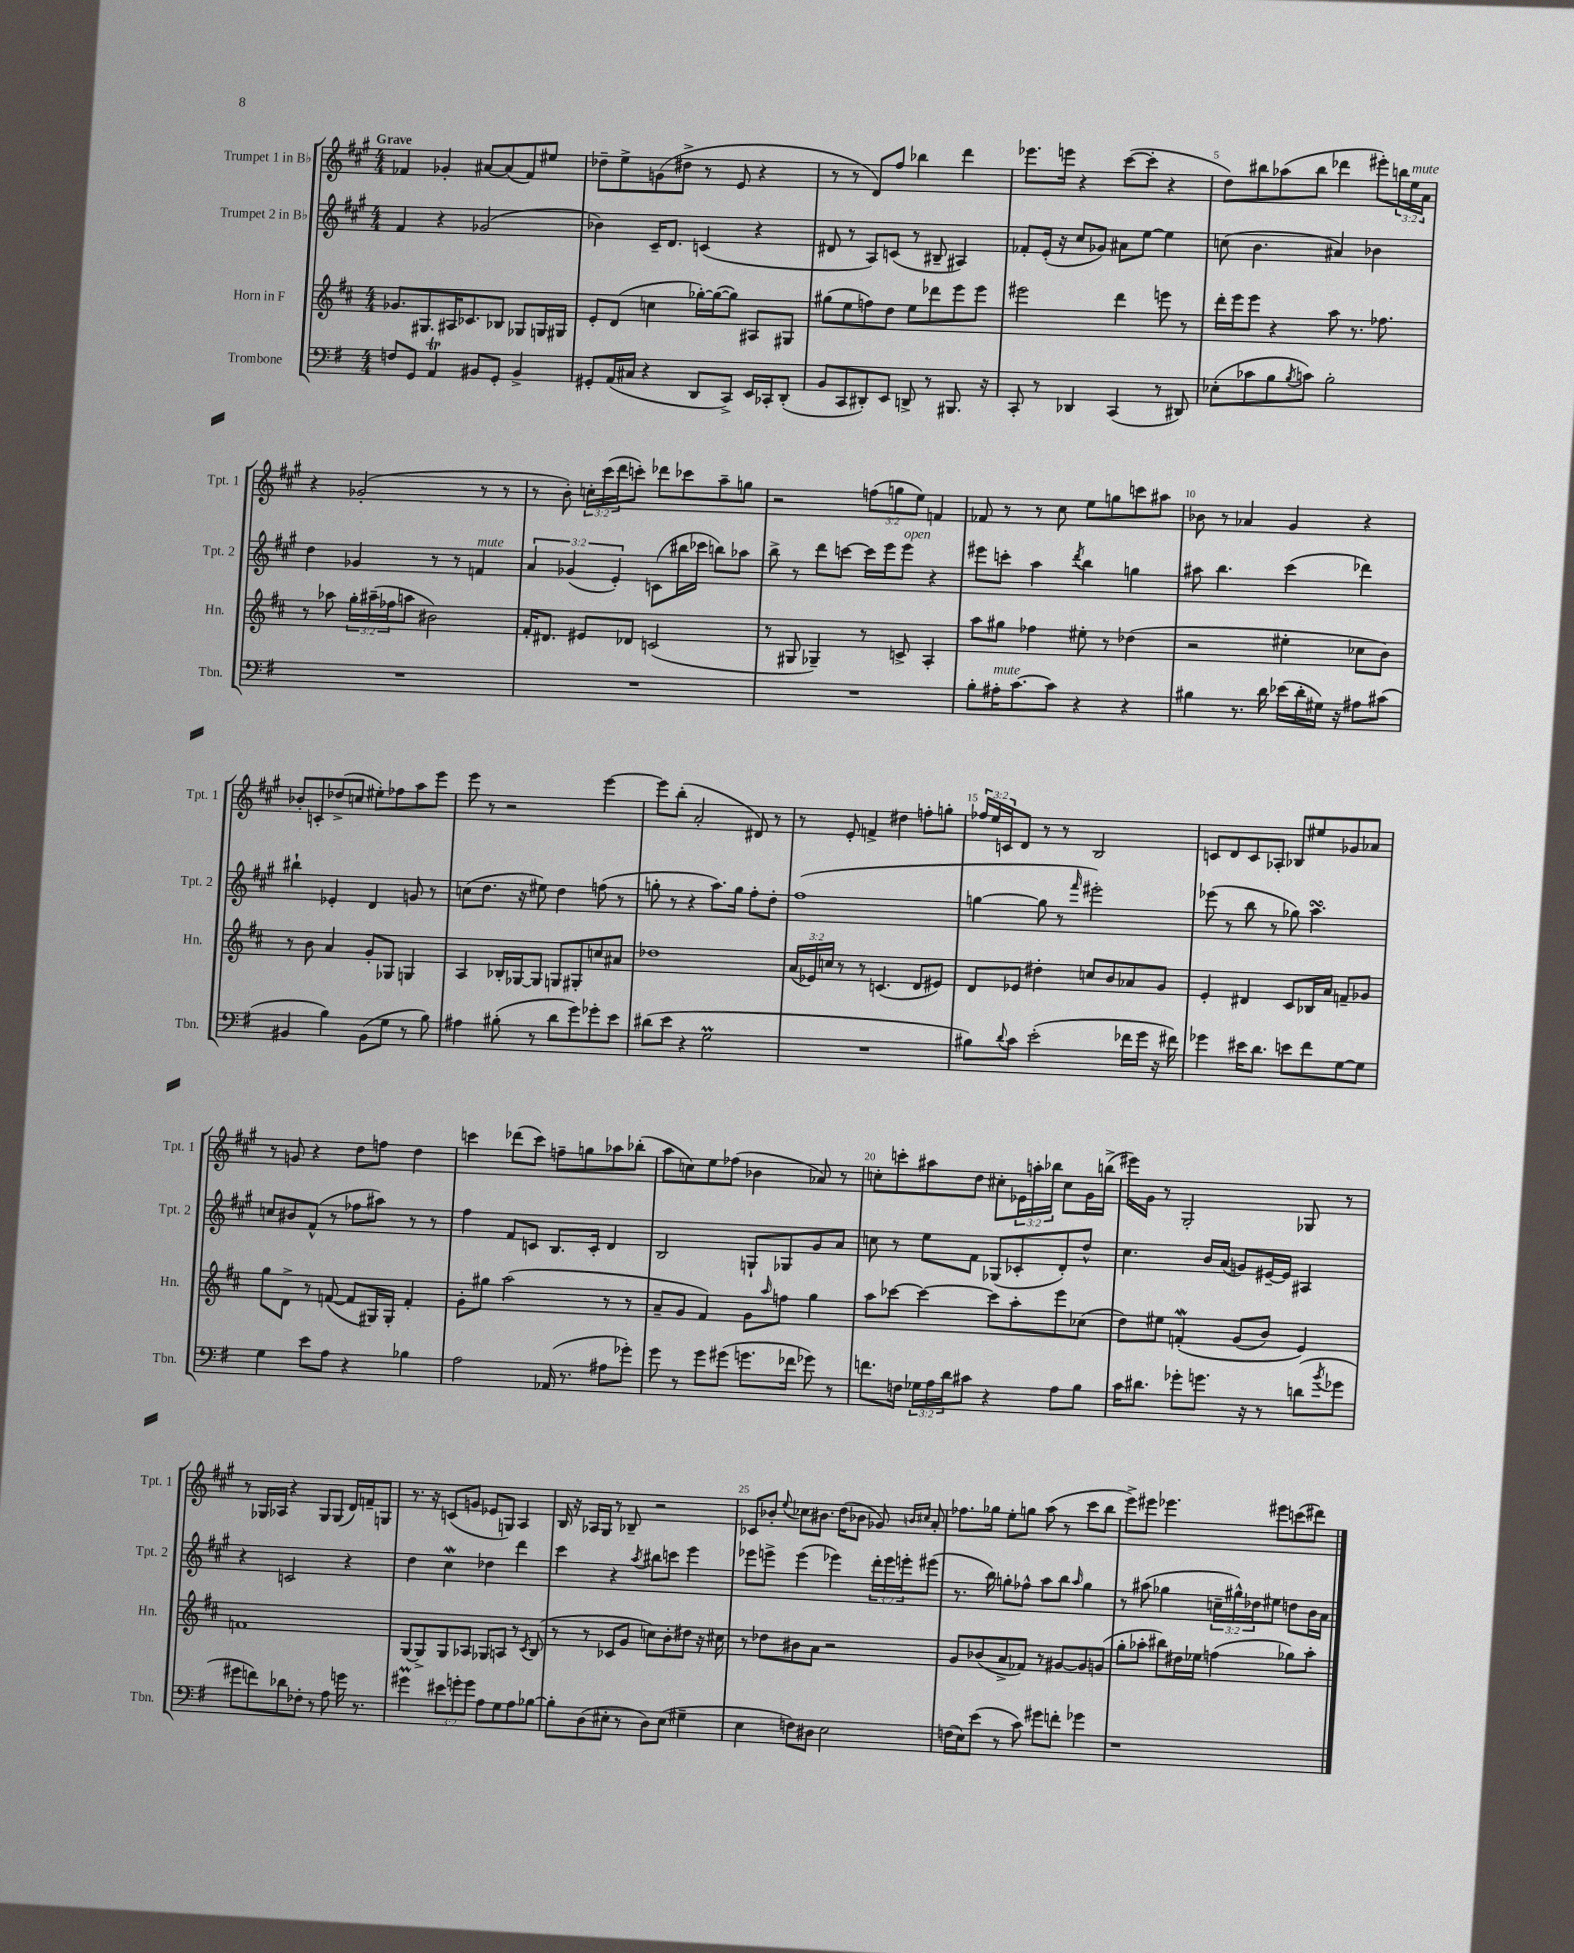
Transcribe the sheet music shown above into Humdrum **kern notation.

**kern	**kern	**kern	**kern
*part4	*part3	*part2	*part1
*staff4	*staff3	*staff2	*staff1
*I"Trombone	*I"Horn in F	*I"Trumpet 2 in B♭	*I"Trumpet 1 in B♭
*I'Tbn.	*I'Hn.	*I'Tpt. 2	*I'Tpt. 1
*clefF4	*clefG2	*clefG2	*clefG2
*k[f#]	*k[f#c#]	*k[f#c#g#]	*k[f#c#g#]
*M4/4	*M4/4	*M4/4	*M4/4
=1	=1	=1	=1
!	!	!	!LO:TX:a:B:t=Grave
8Fn/L	8.g-X/L	4f#/	4f-X/
8GG/J	.	.	.
.	8.G#X/	.	.
4AAT/	.	4r	4g-X'/
.	16A#X/K	.	.
.	8.c-X/	.	.
8BB#X/L	.	(2g-X/	[8a#X/L
8GG'/J	8B-X/J	.	(8a#/]
4BB#^/	8G-X/L	.	8f-/)
.	16Gn/L	.	8ee#X/J
.	16G#X/JJ	.	.
=2	=2	=2	=2
8GG#X'/L	8e'/L	4b-X\)	8dd-X~\L
(16AA/L	(8d/J	.	8ee^\
16C#X/JJ	.	.	.
4r	4ccn\	16c#~/KL	(8gn\
.	.	8.d/J	.
.	.	.	8dd#X^\J
8DD/L	[16gg-X'\LL)	(4cn/	8r
.	(16gg-\J_	.	.
8CC^/J)	8gg-\J])	.	8e/
16EE/LL	8A#X/L	4r	4r
16CC-X'/J	.	.	.
(8DD'/J	8G#X/J	.	.
=3	=3	=3	=3
8BB/L	(8gg#X\L	8d#X/	8r
8CC/	8ee\	8r	8r
8DD#X'/)	8ffn\)	8A/L)	8d/L)
8EE/J	8dd\J	(8cn/J	8ff#/J
8DDn^/	8ee\L	8r	4bb-X\
8r	8ddd-X\	8B#X~/	.
8.BBB#X/	8eee\	4A#X/)	4ddd\
.	8eee\J	.	.
16r	.	.	.
=4	=4	=4	=4
8CC'/	2eee#X\	8f-X'/L	8.eee-X\L
8r	.	(16e'/Jk	.
.	.	16r	16eeen\Jk
4DD-X/	.	8cc#/L	4r
.	.	8g-X/J)	.
(4CC/	4ddd\	8a#X\L	([8ccc#\L
.	.	[8ee\J	8ccc#'\J]
8r	8eeen\	4ee\]	4r
8DD#X/)	8r	.	.
=5	=5	=5	=5
(8E-X'\L	16ddd'\LL	(8ccn\	8dd\L)
.	16eee\J	.	.
8c-X\	8eee\J	4.b\	8bb#X\
8B\	4r	.	(8aa-X\
8qB/	.	.	.
8cn\J)	.	.	8bb#\J
2B'\	8aa\	4a#X/)	4ddd-X\
.	8.r	.	.
.	.	4b-X\	8eee#X'\L)
.	8.ff-X\	.	.
.	.	.	24bbn\L
!	!	!	!LO:TX:a:i:t=mute
.	.	.	24ee\
.	.	.	24a\JJ
!!LO:LB:g=z
=6	=6	=6	=6
1r	8r	4dd\	4r
.	8aa-X\	.	.
.	24gg'\LL	4g-X/	(2g-X'/
.	(24aa#X~\	.	.
.	24ff-X\J	.	.
.	8aan\J	.	.
.	2b#X\)	8r	.
.	.	8r	.
!	!	!LO:TX:a:i:t=mute	!
.	.	4fn/	8r
.	.	.	8r
=7	=7	=7	=7
1r	16f#'/KL	6a/	8r
.	8.d#X/J	.	.
.	.	.	8b'\)
.	.	(6g-X/	.
.	8e#X/L	.	24ccn'\LL
.	.	.	(24ccc#\
.	.	6e'/)	24ddd\J
.	8d-X/J	.	8cccn'\J)
.	(2cn/	(8cn\L	8ddd-X\L
.	.	16bb#X\L	8ccc-X\
.	.	16ccc-X\JJ	.
.	.	8bbn\L)	8aa~\
.	.	8aa-X\J	8ggn\J
=8	=8	=8	=8
1r	8r	8bb^\	2r
.	8G#X/	8r	.
.	4G-X~/)	8ddd\L	.
.	.	[8cccn\J	.
.	8r	16ccc\LL]	(12ffn\L
.	.	16eee\J	.
.	.	.	12ggn\
!	!	!LO:TX:a:i:t=open	!
.	8cn^/	8eee\J	.
.	.	.	12ee\J)
.	4A'/	4r	4fn/
=9	=9	=9	=9
8B'\L	8aa\L	8eee#X\L	8f-X/
!LO:TX:a:i:t=mute	!	!	!
16A#X'\K	8gg#X\J	8cccn'\J	8r
[8.c\	.	.	.
.	4ff-X\	4aa\	8r
8c\J]	.	.	8cc#\
.	.	8qddd/	.
4r	8ee#X'\	4bb\	8ee\L
.	8r	.	8ggn\
4r	(4dd-X\	4ggn\	8cccn\
.	.	.	8aa#X\J
=10	=10	=10	=10
4B#X\	2r	8aa#X\	8b-X\
.	.	4.bb\	8r
8.r	.	.	4a-X/
16d\	.	.	.
(16e-X\LL	4ee#X'\	(4ccc#\	4g#/
16d'\	.	.	.
16G#X\JJ)	.	.	.
16r	.	.	.
8A#X\L	8cc-X\L	4ddd-X\)	4r
(8c#X\J	8b\J)	.	.
!!LO:LB:g=z
=11	=11	=11	=11
4BB#X/	8r	4bb#X`\	8b-X'/L
.	8b\	.	8cn'/
4B\)	4a/	4e-X'/	(8dd-X^/
.	.	.	8ccn/J
(8BB#\L	8g'/L	4d/	8ee#X'\L)
8G\J	8G-X/J	.	8ff-X\
8r	4Gn/	8gn/	8aa\
8B\)	.	8r	8eee\J
=12	=12	=12	=12
4A#X\	4A/	(8ccn\L	8eee\
.	.	8.dd\J	8r
(8B#X'\	16B-X'/LL	.	2r
.	[16G-X/J	16r	.
8r	8G-/J]	8ee#X\)	.
8d\L	8Gn/L	4dd\	.
8g\)	8G#X'/	.	.
8g-X'\	8ccn/	(8ffn\	[4eee\
8e\J	8a#X/J	8r	.
=13	=13	=13	=13
(8d#X\L	1dd-X	8ggn'\	8eee\L]
8e\J	.	8r	(8bb'\J
4r	.	4r	2a'/
2GM\	.	8.aa\L)	.
.	.	16gg\Jk	.
.	.	8ff#'\L	8d#X/)
.	.	8dd'\J	8r
=14	=14	=14	=14
1r	(24a/LL	(1ff#	8r
.	24e-X/)	.	.
.	24ccn/JJ	.	.
.	8r	.	8e'/
.	8r	.	4fn^/
.	(4.cn/	.	.
.	.	.	4dd#X\
.	8d/L	.	8ffn'\L
.	8e#X/J)	.	8ggn'\J
=15	=15	=15	=15
8B#X\L)	8d/L	[4ggn\	24ff-X/LL
.	.	.	24ee/
.	.	.	24cn/J
8qqd/	.	.	.
8c\J	8e-X/J	.	8d/J
(2e'\	4dd#X'\	8gg\]	8r
.	.	8r	8r
.	.	16qqfff#/	.
.	8ccn/L	2eee#X'\)	2B/
.	8b/	.	.
16f-X\LL	8a-X/	.	.
16g\JJ	.	.	.
16r	8g/J	.	.
16f#X\)	.	.	.
=16	=16	=16	=16
4g-X\	4e'/	(8eee-X\	8cn/L
.	.	8r	8d/
16e#X\KL	4d#X/	8bb\	8c/
8.d\J	.	.	.
.	.	8r	8A-X'/J
8en\L	8c#/L	8gg-X\)	8B-X/L
8f#\	16B-X/L	4.aasSSs\	8ee#X/
.	16a/JJ	.	.
[8G\	8fn~/L	.	8g-X/
8G\J]	8g-X/J	.	8a-X/J
!!LO:LB:g=z
=17	=17	=17	=17
4G\	8gg\L	8ccn/L	8r
.	8d^\J	8b#X/	8gn/
8e\L	8r	(8f#^^/J	4r
8A\J	([8fn/	8r	.
4r	8f/L]	8ff-X\L	8dd\L
.	16G#X/L)	8aa#X\J)	8ffn\J
.	16G#'/JJ	.	.
4B-X\	4f'/	8r	4dd\
.	.	8r	.
=18	=18	=18	=18
2A\	8g'\L	4ff#\	4cccn\
.	8gg#X\J	.	.
.	(2aa\	8f#/L	(8ddd-X\L
.	.	8cn/J	8ccc\J)
(16AA-X/	.	8.B/L	8ffn~\L
8.r	.	.	.
.	.	.	8ggn\
.	.	16c'/Jk	.
8A#X\L	8r	4d/	8aa-X\
8g-X'\J)	8r	.	(8bb-X'\J
=19	=19	=19	=19
8g\	8a~/L	2B/	8aa\L
8r	8g/J	.	8ccn\)
8g\L	4f#/)	.	8ee\
(8g#X\J	.	.	(8ff-X\J
8.gn\L	8g\L	8Gn`/L	4b-X\
.	16qqaa/	.	.
.	8ffn\J	8G-X/	.
16f-X\Jk	.	.	.
8g-X\)	4gg\	8g#/	8a-X/)
8r	.	8a/J	8r
=20	=20	=20	=20
8.fn\L	8aa\L	8ccn\	8ccn'\L
.	[8ccc-X\J	8r	8cccn'\
16Fn\Jk	.	.	.
24G-X\LL	4ccc-\_	8ee\L	8aa#X\
24A\	.	.	.
24d\J	.	.	.
8c#X\J	.	8f#\J	8dd\J
4r	8ccc-\L]	(8G-X/L	8cc#X'\L
.	8aa'\	8c-X'/	24e-X\L
.	.	.	24aan'\
.	.	.	24bb-X\JJ
8A\L	8eee\	8d'/)	8cc#\L
8B\J	(8cc-X\J	8dd^^/J	16g#\L
.	.	.	(16bbn^\JJ
=21	=21	=21	=21
16c\KL	8dd\L)	4.cc#\	16eee#X\LL)
8.d#X\J	.	.	16g#\JJ
.	8ee#X\J	.	8r
8g-X'\L	(4fnw'/	.	2G#'/
8.gn\J	.	16b/LL	.
.	.	(16a/JJ	.
.	(8g/L	8gn/L)	.
16r	.	.	.
8r	8b/J)	[16e#X~/L	.
.	.	16e#/JJ]	.
(8dn\L	4e/)	4A#X/	8G-X/
8qb/	.	.	.
8g-X\J	.	.	8r
!!LO:LB:g=z
=22	=22	=22	=22
8g#X\L	1fn	4r	8r
8fn\)	.	.	16G-X/LL
.	.	.	16A-X/JJ
8d-X\	.	2cn/	4r
8F-X'\J	.	.	.
8r	.	.	8G-/L
8A\	.	.	(8G-/J
16gn\	.	4r	16d/LL)
8.r	.	.	16fn~/J
.	.	.	8Gn/J
=23	=23	=23	=23
4g#Xm\	[8G/L	4dd\	8.r
.	8G^/]	.	.
.	.	.	16r
12e#X\L	8G/	4cc#W\	(8cn/L
12gn'\	.	.	.
.	8A-X/J	.	8gn/J
12g\J	.	.	.
8A\L	8G-X/L	4dd-X\	8e-X/L
8G\	8An/J	.	8Gn/J)
8A\	8r	4ddd\	4A/
.	8qc#/	.	.
[8B-X\J	(8B/	.	.
=24	=24	=24	=24
8B-'\L]	8r	4ccc#\	16B/
.	.	.	16r
(8D\	8r	.	16A-X/LL
.	.	.	16G#/JJ
8E#X'\J	8c-X/L	4r	8r
8r	8g/J	.	8B-X~/
.	.	8qaa/	.
8D\L)	8ccn\L)	8bb#X\L	2r
(8E#\J	8b'\	8cccn\J	.
4G#X~\	8dd#X\J	4eee\	.
.	16r	.	.
.	16cc#X\	.	.
=25	=25	=25	=25
4E\	8r	8eee-X\L	8c-X/L
.	8dd-X\L	8eeen^\J	8b-X'/J
.	.	.	8qqee/
8Fn\L)	8b#X\	(4eee\	8cc-X\L
8D#X\J	8a\J	.	8.b#X\J
2E\	2r	4eee-X\)	.
.	.	.	(16dd\KL
.	.	.	8b-X\J
.	.	24ddd'\LL	8g-X/)
.	.	24eee-\	.
.	.	24eeen'\J	.
.	.	.	16qqbn/LL
.	.	.	16qqcc#X/JJ
.	.	(8eee#X\J	8a'/
=26	=26	=26	=26
(16Fn\LL	8g/L	8.r	8.ff-X\L
16E\J)	.	.	.
(8e\J	(8b-X/	.	.
.	.	16bb\)	16gg-X\Jk
8r	8a^/	8ggn'\L	8ee'\L
8c\)	8f-X/J)	8ff-X^^\J	8ggn\J
8g#X\L	8r	8aa\L	(8aa\
8fn'\J	[8g#X/L	8bb\J	8r
.	.	16qqaa/	.
4g-X\	8g#/]	4gg\	8ccc#\L
.	(8gn/J	.	8bb\J
=27	=27	=27	=27
1r	8gg'\L	8r	8eee^\L)
.	8aa-X'\J	(8aa#X\	8eee#X\J
.	8bb#X\L)	4gg-X\	4.eee-X\
.	16dd#X\L	.	.
.	16ee-X\JJ	.	.
.	(4ffn\	24ccn~\LL	.
.	.	24gg#X^^\)	.
.	.	24dd-X\J	.
.	.	8ee#X\J	8eee#X\L
.	8gg-X\L)	8ddn\L	(8cccn\
.	8aa-'\J	16b\L	8ddd#X\J)
.	.	16a\JJ	.
==	==	==	==
*-	*-	*-	*-
